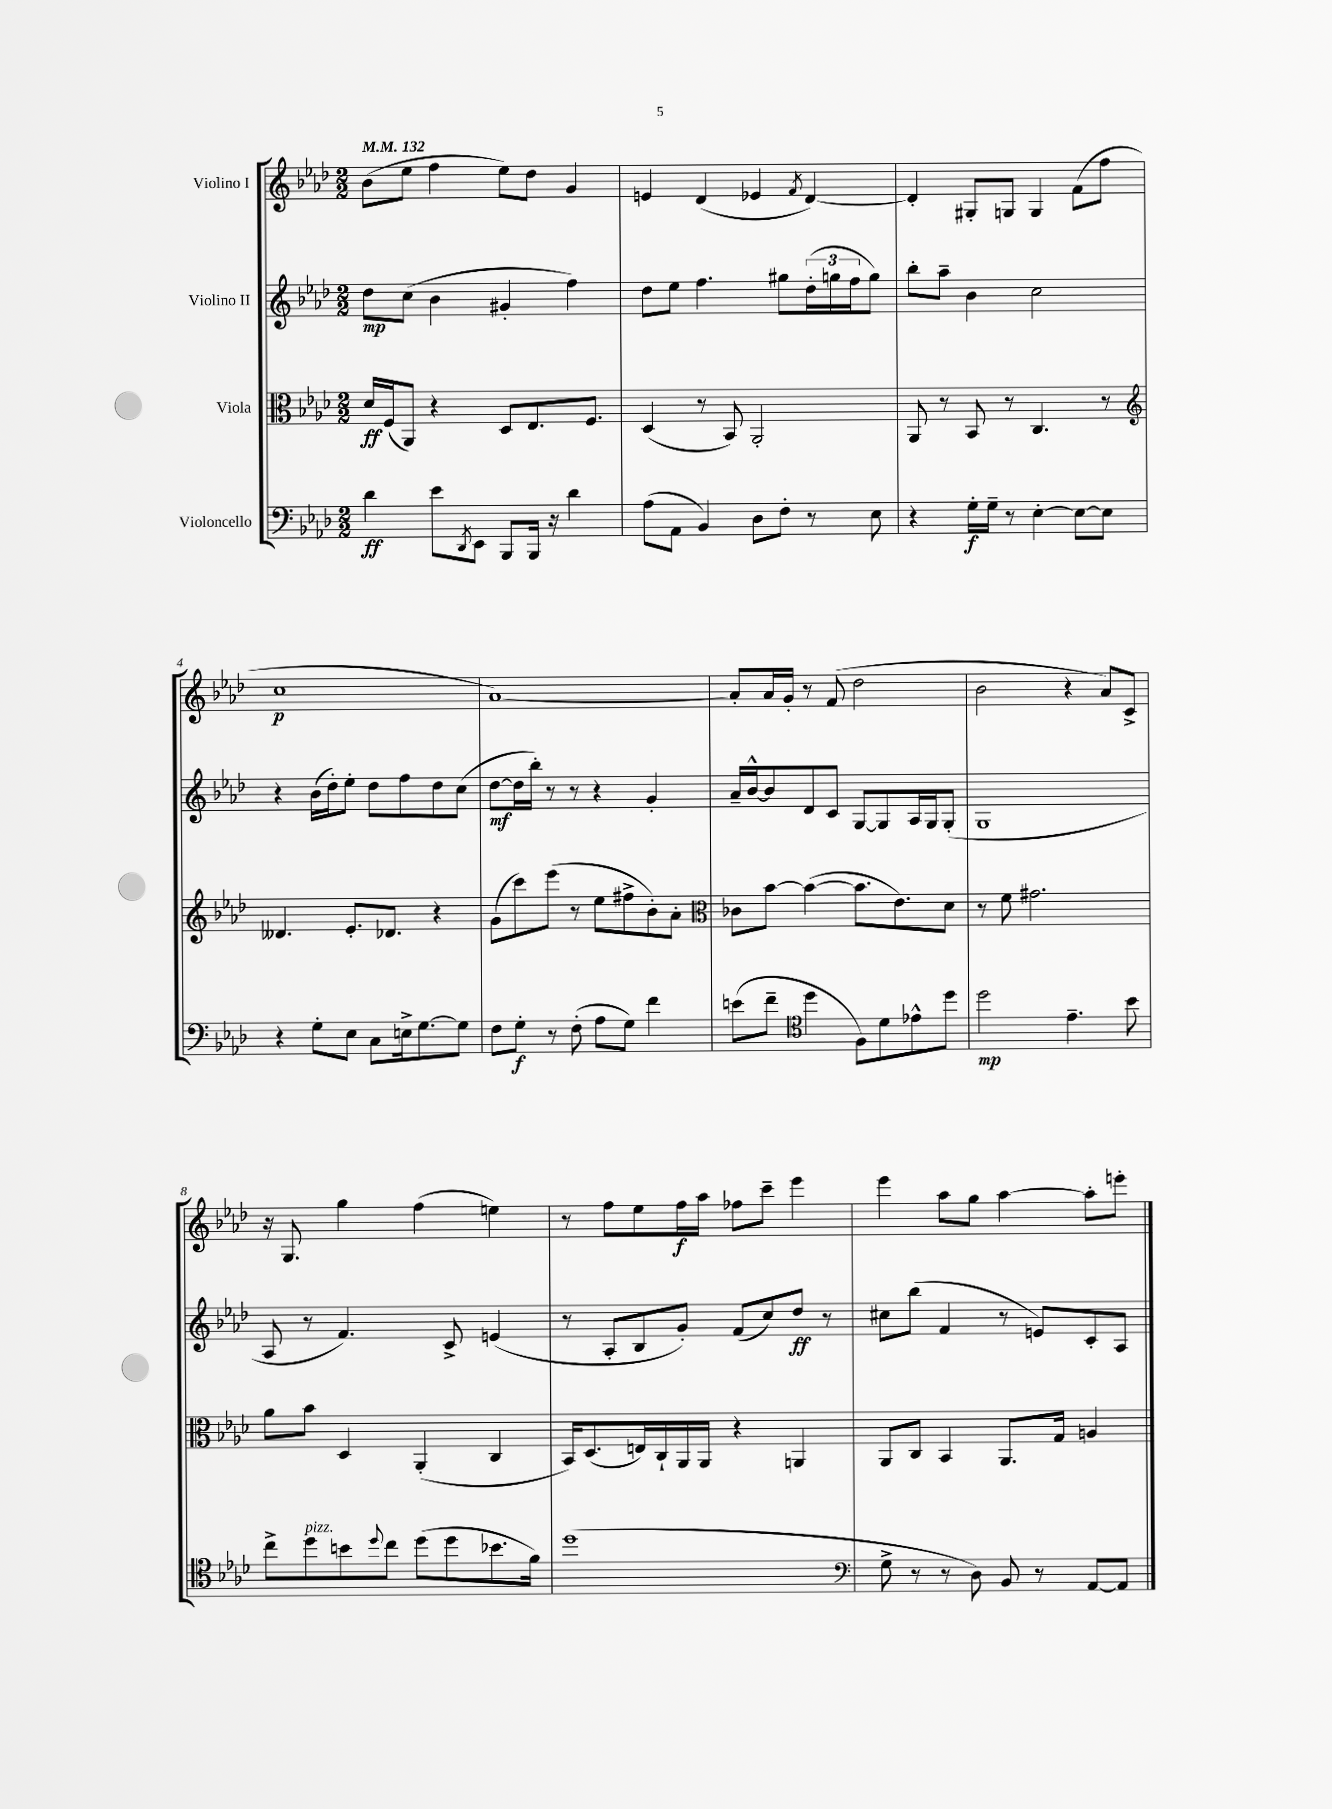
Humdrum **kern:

**kern	**dynam	**kern	**dynam	**kern	**dynam	**kern	**dynam
*part4	*part4	*part3	*part3	*part2	*part2	*part1	*part1
*staff4	*staff4	*staff3	*staff3	*staff2	*staff2	*staff1	*staff1
*I"Violoncello	*	*I"Viola	*	*I"Violino II	*	*I"Violino I	*
*clefF4	*	*clefC3	*	*clefG2	*	*clefG2	*
*k[b-e-a-d-]	*	*k[b-e-a-d-]	*	*k[b-e-a-d-]	*	*k[b-e-a-d-]	*
*M2/2	*	*M2/2	*	*M2/2	*	*M2/2	*
*MM132	*	*MM132	*	*MM132	*	*MM132	*
=1	=1	=1	=1	=1	=1	=1	=1
4d-\	ff	16d-/LL	ff	8dd-\L	mp	(8b-\L	.
.	.	(16F/J	.	.	.	.	.
.	.	8AA-/J)	.	(8cc\J	.	8ee-\J	.
8e-\L	.	4r	.	4b-\	.	4ff\	.
8qDD-/	.	.	.	.	.	.	.
8EE-\J	.	.	.	.	.	.	.
8BBB-/L	.	8D-/L	.	4g#X'/	.	8ee-\L)	.
16BBB-/Jk	.	8.E-/	.	.	.	8dd-\J	.
16r	.	.	.	.	.	.	.
4d-\	.	.	.	4ff\)	.	4g/	.
.	.	8.F/J	.	.	.	.	.
=2	=2	=2	=2	=2	=2	=2	=2
(8A-\L	.	(4D-/	.	8dd-\L	.	4en/	.
8AA-\J	.	.	.	8ee-\J	.	.	.
4BB-/)	.	8r	.	4.ff\	.	(4d-/	.
.	.	8BB-/)	.	.	.	.	.
8D-\L	.	2AA-'/	.	.	.	4e-X/	.
8F'\J	.	.	.	8gg#X\L	.	.	.
.	.	.	.	.	.	8qf/	.
8r	.	.	.	(24dd-'\L	.	[4d-/)	.
.	.	.	.	24ggn\	.	.	.
.	.	.	.	24ff\J	.	.	.
8E-\	.	.	.	8gg\J)	.	.	.
=3	=3	=3	=3	=3	=3	=3	=3
4r	.	8AA-/	.	8bb-'\L	.	4d-'/]	.
.	.	8r	.	8aa-~\J	.	.	.
16G'\LL	f	8BB-/	.	4b-\	.	8G#X'/L	.
16G~\JJ	.	.	.	.	.	.	.
8r	.	8r	.	.	.	8Gn/J	.
[4E-'\	.	4.C/	.	2cc\	.	4G/	.
8E-\L_	.	.	.	.	.	(8f\L	.
8E-\J]	.	8r	.	.	.	8ff\J	.
!!LO:LB:g=z
=4	=4	=4	=4	=4	=4	=4	=4
*	*	*clefG2	*	*	*	*	*
4r	.	4.d--X/	.	4r	.	1cc	p
8G'\L	.	.	.	(16b-\LL	.	.	.
.	.	.	.	16dd-'\J)	.	.	.
8E-\J	.	8.e-'/L	.	8ee-'\J	.	.	.
8C\L	.	.	.	8dd-\L	.	.	.
.	.	8.d-X/J	.	.	.	.	.
16En^\k	.	.	.	8ff\	.	.	.
[8.G\	.	.	.	.	.	.	.
.	.	4r	.	8dd-\	.	.	.
8G\J]	.	.	.	(8cc\J	.	.	.
=5	=5	=5	=5	=5	=5	=5	=5
8F\L	.	(8g\L	.	[8dd-\L	mf	[1a-)	.
8G'\J	f	8ccc\)	.	16dd-\L]	.	.	.
.	.	.	.	16bb-'\JJ)	.	.	.
8r	.	(8eee-\J	.	8r	.	.	.
(8F'\	.	8r	.	8r	.	.	.
8A-\L	.	8ee-\L	.	4r	.	.	.
8G\J)	.	8ff#X^\	.	.	.	.	.
4f\	.	8b-'\)	.	4g'/	.	.	.
.	.	8a-'\J	.	.	.	.	.
=6	=6	=6	=6	=6	=6	=6	=6
*	*	*clefC3	*	*	*	*	*
(8en\L	.	8c-X\L	.	16a-~/LL	.	8a-'/L]	.
.	.	.	.	[16b-^^/J	.	.	.
8f~\J	.	[8b-\J	.	8b-/]	.	16a-/L	.
.	.	.	.	.	.	16g'/JJ	.
*clefC4	*	*	*	*	*	*	*
4dd-\	.	(4b-\_	.	8d-/	.	8r	.
.	.	.	.	8c/J	.	(8f/	.
8F\L)	.	8.b-\L]	.	[8G/L	.	2dd-\	.
8d-\	.	.	.	8G/]	.	.	.
.	.	8.e-\)	.	.	.	.	.
8e-X^^\	.	.	.	16A-/L	.	.	.
.	.	.	.	16G/J	.	.	.
8dd-\J	.	8d-\J	.	(8G'/J	.	.	.
=7	=7	=7	=7	=7	=7	=7	=7
2dd-\	mp	8r	.	1G	.	2b-\	.
.	.	8f\	.	.	.	.	.
.	.	2.g#X\	.	.	.	.	.
4.e-~\	.	.	.	.	.	4r	.
.	.	.	.	.	.	8a-/L)	.
8b-\	.	.	.	.	.	8c^/J	.
!!LO:LB:g=z
=8	=8	=8	=8	=8	=8	=8	=8
8cc^\L	.	8a-\L	.	8A-/	.	16r	.
.	.	.	.	.	.	8.G/	.
!LO:TX:a:i:t=pizz.	!	!	!	!	!	!	!
8dd-\	.	8b-\J	.	8r	.	.	.
8bn\	.	4D-/	.	4.f/)	.	4gg\	.
8qqdd-/	.	.	.	.	.	.	.
8cc\J	.	.	.	.	.	.	.
(8dd-\L	.	(4AA-'/	.	.	.	(4ff\	.
8dd-\	.	.	.	8c^/	.	.	.
8.b-X\	.	4C/	.	(4en/	.	4een\)	.
16f\Jk)	.	.	.	.	.	.	.
=9	=9	=9	=9	=9	=9	=9	=9
(1dd-	.	16BB-/KL)	.	8r	.	8r	.
.	.	(8.D-/	.	.	.	.	.
.	.	.	.	8A-'/L	.	8ff\L	.
.	.	16En/L)	.	8B-/	.	8ee-\	.
.	.	16C`/	.	.	.	.	.
.	.	16AA-/	.	8g'/J)	.	16ff\L	f
.	.	16AA-/JJ	.	.	.	16aa-\JJ	.
.	.	4r	.	(8f/L	.	8ff-X\L	.
.	.	.	.	8cc/)	.	8ccc~\J	.
.	.	4AAn/	.	8dd-/J	ff	4eee-\	.
.	.	.	.	8r	.	.	.
=10	=10	=10	=10	=10	=10	=10	=10
*clefF4	*	*	*	*	*	*	*
8G^\	.	8AA-/L	.	8cc#X\L	.	4eee-\	.
8r	.	8C/J	.	(8bb-\J	.	.	.
8r	.	4BB-/	.	4f/	.	8aa-\L	.
8D-\)	.	.	.	.	.	8gg\J	.
8BB-/	.	8.AA-/L	.	8r	.	[4aa-\	.
8r	.	.	.	8en/L)	.	.	.
.	.	16G/Jk	.	.	.	.	.
[8AA-/L	.	4An/	.	8c'/	.	8aa-'\L]	.
8AA-/J]	.	.	.	8A-/J	.	8eeen'\J	.
==	==	==	==	==	==	==	==
*-	*-	*-	*-	*-	*-	*-	*-
